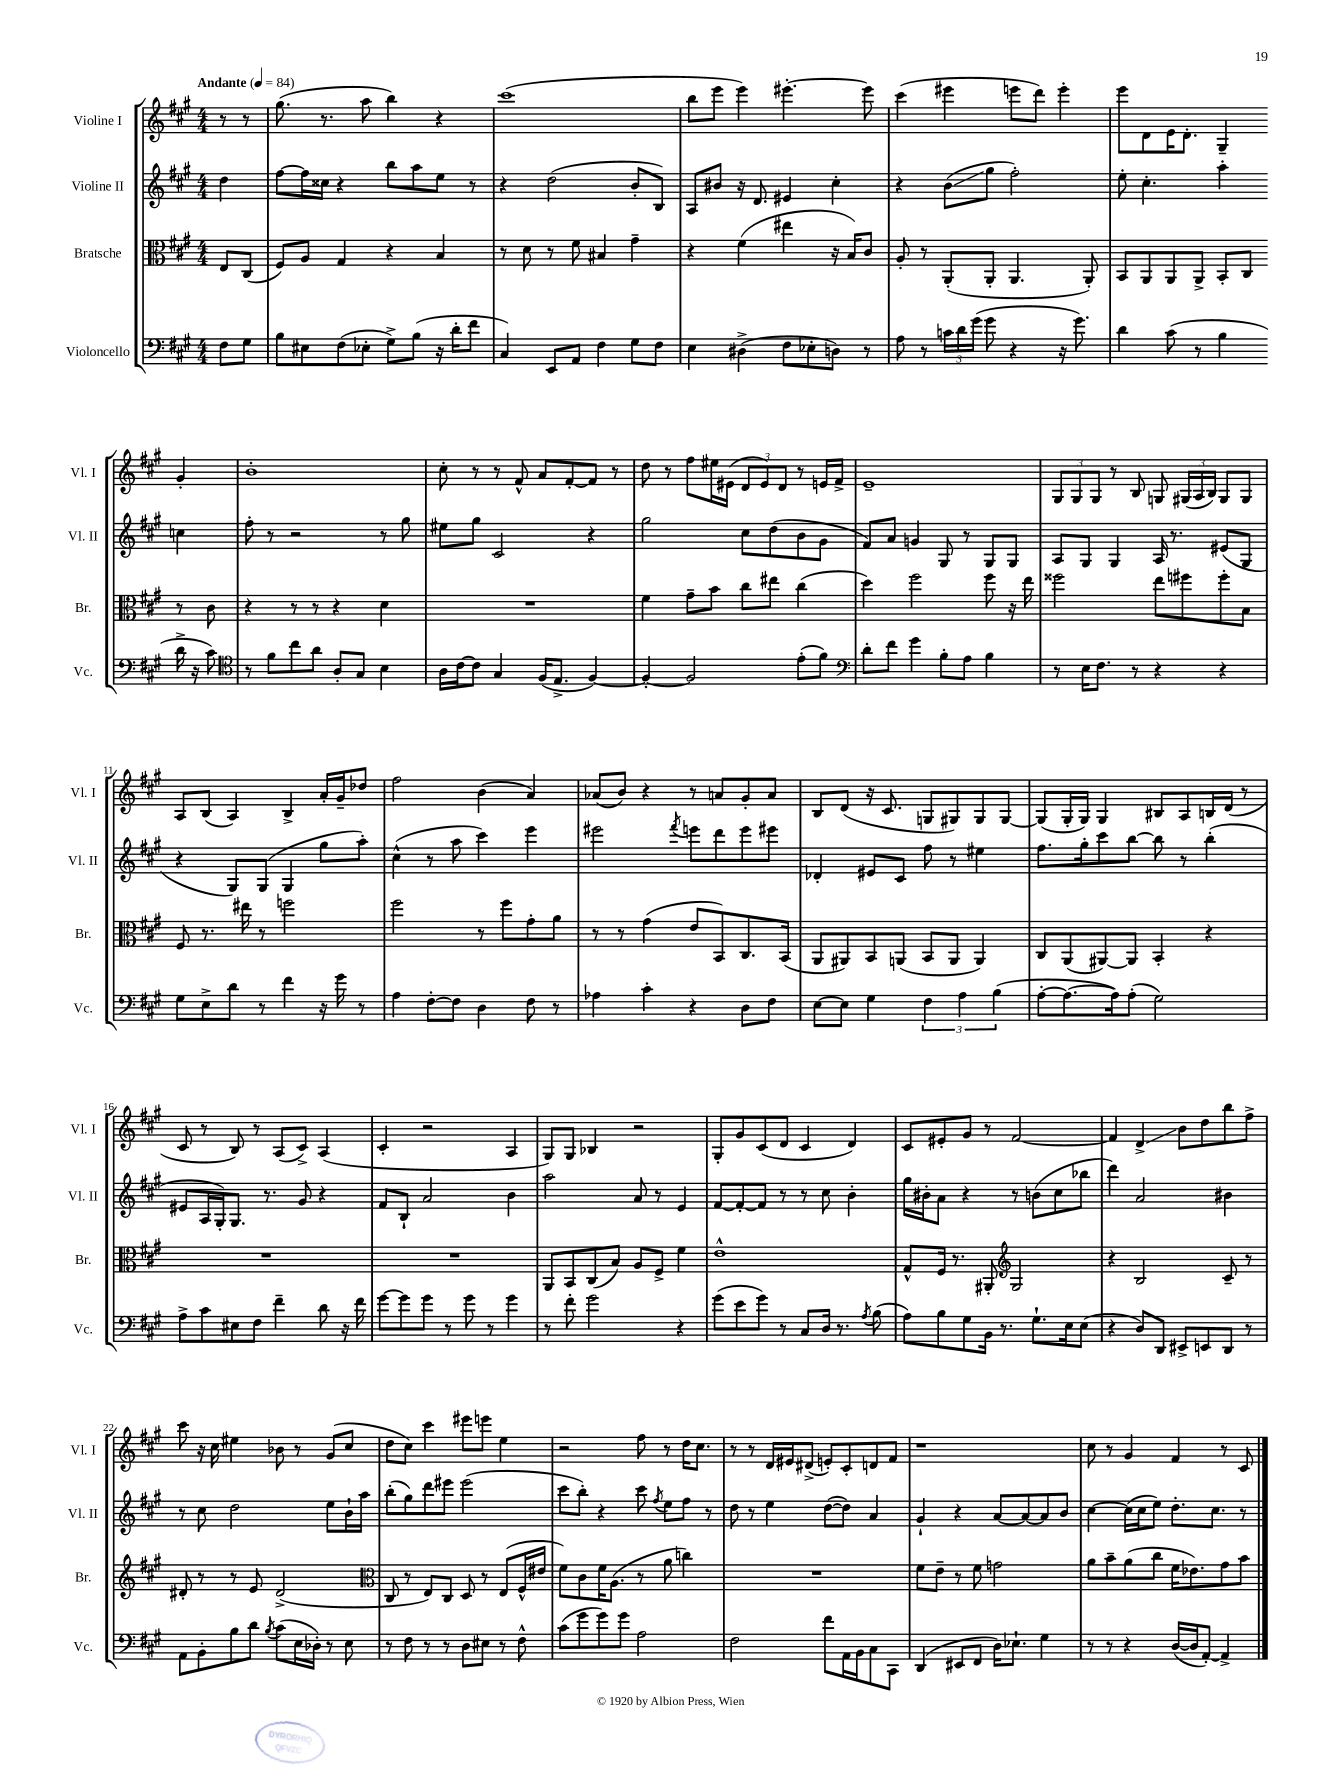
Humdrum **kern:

**kern	**kern	**kern	**kern
*staff4	*staff3	*staff2	*staff1
*clefF4	*clefC3	*clefG2	*clefG2
*k[f#c#g#]	*k[f#c#g#]	*k[f#c#g#]	*k[f#c#g#]
*M4/4	*M4/4	*M4/4	*M4/4
*MM84	*MM84	*MM84	*MM84
8F#\L	8E/L	4dd\	8r
8G#\J	(8C#/J	.	8r
=	=	=	=
8B\L	8F#/L)	[8ff#\L	(8.gg#\
8E#\	8A/J	16ff#\]L	.
.	.	16cc##\JJ	8.r
(8F#\	4G#/	4r	.
8E-'\J	.	.	8aa\
8G#^\L)	4r	8bb\L	4bb\)
(8B\J	.	8aa\	.
16r	4B/	8ee\J	4r
16d'\LK	.	.	.
8f#\J	.	8r	.
=	=	=	=
4C#/)	8r	4r	(1ccc#
.	8d\	.	.
8EE/L	8r	(2dd\	.
8AA/J	8f#\	.	.
4F#\	4B#/	.	.
8G#\L	4g#~\	8b'/L	.
8F#\J	.	8B/J)	.
=	=	=	=
4E\	4r	8A/L	8bb\L
.	.	8b#/J	8eee\J
(4D#^\	(4f#\	16r	4eee\)
.	.	8.d/	.
8F#\L	4ee#\	4e#/	[4.eee#'\
8E-'\	.	.	.
8D\J)	16r	4cc#'\	.
.	16B/LK)	.	.
8r	8c#/J	.	8eee#\]
=	=	=	=
8A\	8A'/	4r	(4ccc#\
8r	8r	.	.
24c\LL	(8AA'/L	(8b\L	4eee#\
24d\	.	.	.
(24g#\JJ	.	.	.
8g#\	8AA'/J	8gg#\J	.
4r	4.AA/	2ff#'\)	8eee\L
.	.	.	8ddd\J)
16r	.	.	4eee'\
8.g#\)	.	.	.
.	8AA'/)	.	.
=	=	=	=
4d\	8BB/L	8ee'\	8eee\L
.	8AA/	4.cc#'\	8d\
(8c#\	8AA/	.	16e\K
.	.	.	8.d'\J
8r	8AA^/J	.	.
4B\	8BB'/L	4aa'\	4G#~/
.	8C#/J	.	.
16d^\	8r	4cc\	4g#'/
16r	.	.	.
8c#\)	8c#\	.	.
=	=	=	=
*clefC4	*	*	*
8r	4r	8ff#'\	1b'
8f#\L	.	8r	.
8cc#\	8r	2r	.
8a\J	8r	.	.
8A'/L	4r	.	.
8G#/J	.	.	.
4B\	4d\	8r	.
.	.	8gg#\	.
=	=	=	=
16A\LL	1r	8ee#\L	8cc#'\
[16c#\J	.	.	.
8c#\]J	.	8gg#\J	8r
4G#/	.	2c#/	8r
.	.	.	8f#^^/
(16F#/LK	.	.	8a/L
8.E^/J	.	.	.
.	.	.	[8f#'/
[4F#/)	.	4r	8f#/]J
.	.	.	8r
=	=	=	=
4F#'/_	4f#\	2gg#\	8dd\
.	.	.	8r
2F#/]	8g#~\L	.	8ff#\L
.	8b\J	.	16ee#\L
.	.	.	(16e#\JJ
.	8cc#\L	8cc#\L	12d/L
.	.	.	12e#/)
.	8ee#\J	(8dd\	.
.	.	.	12d/J
(8e'\L	(4cc#\	8b\	8r
8f#\J)	.	8g#\J	16e/LL
.	.	.	16f#^/JJ
=	=	=	=
*clefF4	*	*	*
8d'\L	4dd\)	8f#/L)	1e~
8f#\J	.	8a/J	.
4g#\	2ff#\	4g/	.
8B'\L	.	8G#/	.
8A\J	.	8r	.
4B\	8ff#\	8G#/L	.
.	16r	8G#/J	.
.	16ee\	.	.
=	=	=	=
8r	2ff##\	8A/L	12G#/L
.	.	.	12G#/
16E\LK	.	8G#/J	.
.	.	.	12G#/J
8.F#\J	.	.	.
.	.	4G#/	8r
8r	.	.	8B/
4r	8ee\L	16A/	8G/
.	.	8.r	.
.	8ff#\	.	(24G#/LL
.	.	.	24A/
.	.	.	24B/JJ)
4r	8ff#'\	(8e#/L	8G#/L
.	8B\J	8G#/J	8G#/J
=	=	=	=
8G#\L	8F#/	4r	8A/L
8E^\	8.r	.	(8B/J
8d\J	.	8G#/L)	4A/)
.	16ee#\	.	.
8r	8r	(8G#/J	.
4f#\	2ff\	4G#/	4B^/
16r	.	8gg#\L	16a'/LL
16g#\	.	.	16g#~/J
8r	.	8aa'\J)	8dd-/J
=	=	=	=
4A\	2ff#\	(4cc#^^\	2ff#\
[8F#'\L	.	8r	.
8F#\]J	.	8aa\	.
4D\	8r	4ccc#\)	(4b\
.	8ff#\L	.	.
8F#\	8g#'\	4eee\	4a/)
8r	8a\J	.	.
=	=	=	=
4A-\	8r	2eee#\	(8a-/L
.	8r	.	8b/J)
4c#'\	(4g#\	.	4r
.	.	8qfff#/	.
4r	8e/L	8eee\L	8r
.	8BB/)	8ddd\	8a/L
8D\L	8.C#/	8eee\	8g#'/
8F#\J	.	8eee#\J	8a/J
.	(16BB/Jk	.	.
=	=	=	=
[8E\L	8AA/L	4d-'/	8B/L
8E\]J	8AA#/)	.	(8d/J
4G#\	8BB/	8e#/L	16r
.	.	.	8.c#/
.	(8AA/J	8c#/J	.
6F#\	8BB/L	8ff#\	8G/L
.	8AA/J	8r	8G#/)
6A\	.	.	.
.	4AA/)	4ee#\	8G#/
(6B\	.	.	.
.	.	.	[8G#/J
=	=	=	=
[8A'\L	8C#/L	8.ff#\L	(8G#/]L
8.A\_	(8AA/	.	16G#'/L
.	.	16gg#'\k	16G#/JJ)
.	[8AA#/)	8ccc#\	4G#/
16A\]k)	.	.	.
(8A'\J	8AA#/]J	[8bb\J	.
2G#\)	4BB'/	8bb\]	8B#/L
.	.	8r	8A/
.	4r	(4bb'\	16B/L
.	.	.	(16d/JJ
.	.	.	8r
=	=	=	=
8A^\L	1r	8e#/L	8c#/
8c#\	.	16A/L	8r
.	.	16G#'/J)	.
8E#\	.	8.G#/J	8B/)
8F#\J	.	.	8r
.	.	8.r	.
4f#~\	.	.	(8A/L
.	.	8g#/	8c#^/J)
8d\	.	4r	(4A/
16r	.	.	.
16f#\	.	.	.
=	=	=	=
[8g#\L	1r	8f#/L	4c#'/
8g#\]	.	8B`/J	.
8g#\J	.	2a/	2r
8r	.	.	.
8g#\	.	.	.
8r	.	.	.
4g#\	.	4b\	4A/
=	=	=	=
8r	8AA/L	2aa\	8G#/L)
8f#'\	8BB/	.	8G#/J
2g#\	(8C#/	.	4B-/
.	8B/J)	.	.
.	8A/L	8a/	2r
.	8F#^/J	8r	.
4r	4f#\	4e/	.
=	=	=	=
(8g#\L	1e^^	[8f#/L	8G#'/L
8e\	.	8f#'/_	8g#/
8g#\J)	.	8f#/]J	(8c#/
8r	.	8r	8d/J
8C#/L	.	8r	4c#/
16D/Jk	.	8cc#\	.
8.r	.	.	.
.	.	4b'\	4d/)
8qA/	.	.	.
(8B\	.	.	.
=	=	=	=
8A\L)	8G#^^/L	16gg#\LL	8c#/L
.	.	16b#'\J	.
8B\	16F#/Jk	8a\J	8e#'/
.	8.r	.	.
8G#\	.	4r	8g#/J
16BB\Jk	8AA#'/	.	8r
8.r	.	.	.
*	*clefG2	*	*
.	2G#/	8r	[2f#/
8.G#`\L	.	(8b\L	.
.	.	8cc#\	.
16E\k	.	.	.
(8E\J	.	8bb-\J	.
=	=	=	=
4r	4r	4ddd\)	4f#/]
8D/L)	2B/	2a/	4d^/
8DD/J	.	.	.
8EE#^/L	.	.	8b\L
8EE/	.	.	8dd\
8DD/J	8c#~/	4b#\	8bb\
8r	8r	.	8ff#^\J
=	=	=	=
8AA\L	8d#'/	8r	8ccc#\
8BB'\	8r	8cc#\	16r
.	.	.	16cc#\
8B\	8r	2dd\	4ee#\
8d\J	8e/	.	.
8qB/	.	.	.
(8c#\L	(2d#^/	.	8b-\
16E\L	.	.	8r
16D-'\JJ)	.	.	.
8r	.	8ee\L	(8g#/L
8E\	.	16b`\L	8cc#/J
.	.	16aa\JJ	.
=	=	=	=
*	*clefC3	*	*
8r	8C#/	(8bb'\L	8dd\L
8F#\	8r	8gg#\)	8cc#\J)
8r	8E/L)	8ddd\	4ccc#\
8r	8C#/J	8eee#\J	.
8D\L	8D/	(2eee#\	8eee#\L
8E#\J	8r	.	8eee\J
8r	(8E/L	.	4ee\
8F#^^\	16F#^^/L	.	.
.	16e#/JJ	.	.
=	=	=	=
(8c#\L	8f#\L)	8ccc#\L	2r
8g#\	8c#\	8bb'\J)	.
8g#\)	16f#\K	4r	.
.	(8.A\J	.	.
8g#\J	.	.	.
2A\	8r	8ccc#\	8ff#\
.	.	8qff#/	.
.	8a\	8ee\L	8r
.	4cc\)	8ff#\J	16dd\LK
.	.	.	8.cc#\J
.	.	8r	.
=	=	=	=
2F#\	1r	8dd\	8r
.	.	8r	8r
.	.	4ee\	16d/LL
.	.	.	16e#/J
.	.	.	(8d#^/J
8f#\L	.	([8dd\L	8e'/L)
16AA\L	.	8dd\]J)	8c#'/
16BB\J	.	.	.
8C#\	.	4a/	8d/
8CC#\J	.	.	8f#/J
=	=	=	=
(4DD/	8f#\L	4g#`/	1r
.	8e~\J	.	.
8EE#/L	8r	4r	.
8FF#/J	8f#\	.	.
16D\LK)	2g\	[8a/L	.
8.E-`\J	.	.	.
.	.	8a/_	.
4G#\	.	8a/]	.
.	.	8b/J	.
=	=	=	=
8r	8a\L	[4cc#\	8cc#\
8r	8b~\	.	8r
4r	(8a\	(16cc#\]LL	4g#/
.	.	16cc#\J	.
.	8cc#\J	8ee\J)	.
([16D/LL	16f#\LK	8.dd'\L	4f#/
16D/]J	8.e-\)	.	.
[8AA'/J)	.	.	.
.	.	8.cc#\J	.
4AA^/]	8g#\	.	8r
.	8b\J	8r	8c#/
==	==	==	==
*-	*-	*-	*-
